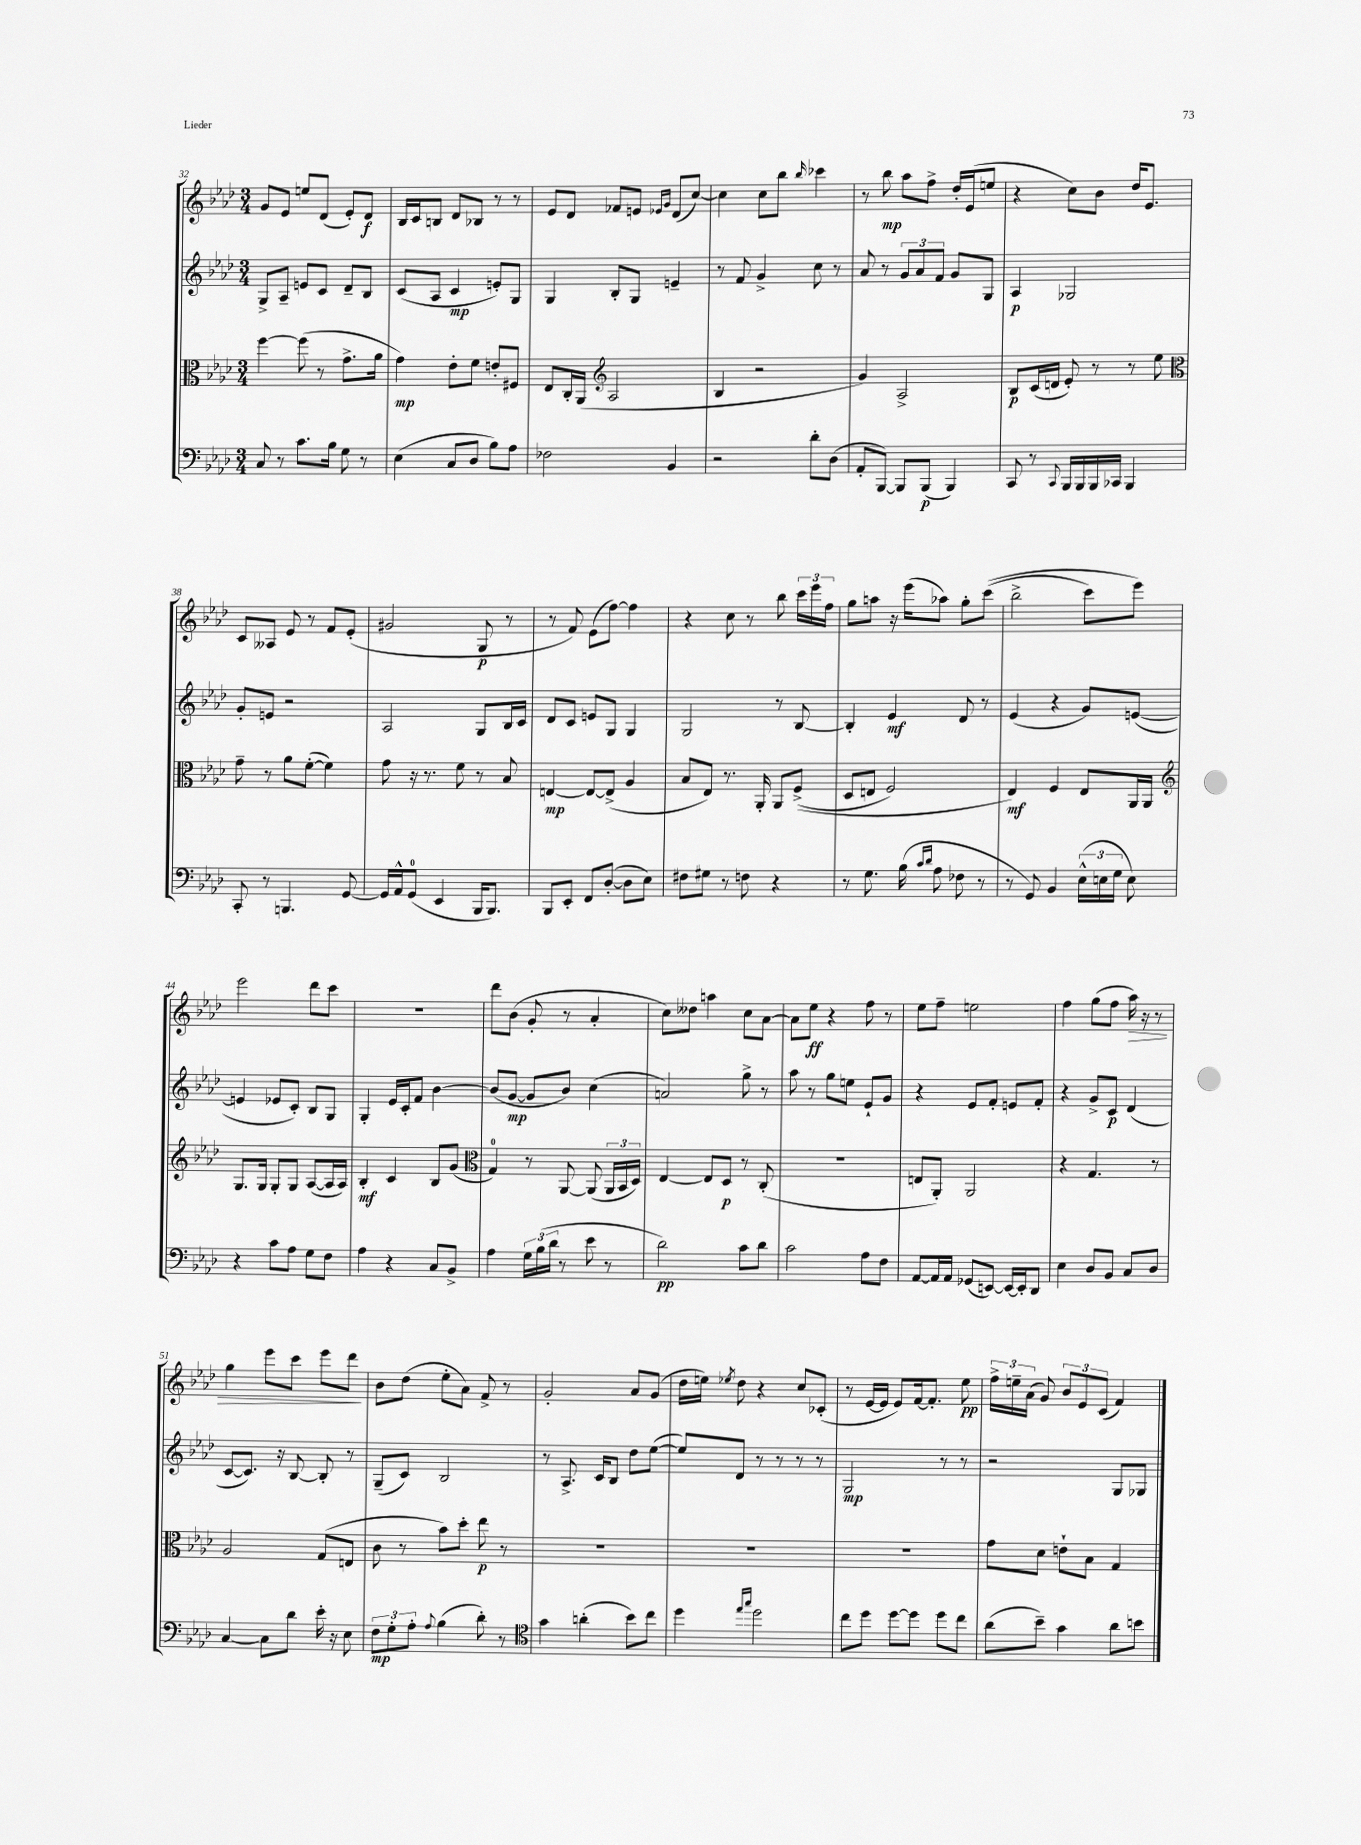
<<
\new StaffGroup <<
\new Staff = "s0" {
    \clef treble \key aes \major \numericTimeSignature \time 3/4
    \autoBeamOff g'8[ ees'8] e''8[ des'8]( ees'8[-.) des'8]\f |
    bes16[ c'16 b8] des'8[ bes8] r8 r8 |
    ees'8[ des'8] fes'8[ e'8] \grace { ees'16[ g'16] } des'8[( c''8]~) |
    c''4 c''8[ bes''8] \grace { bes''16 } ces'''4 |
    r8 bes''8\mp aes''8[ f''8]-> des''16[-. ees'16( e''8] |
    r4 c''8[) bes'8] des''16[ ees'8.] |
    c'8[ aeses8] ees'8 r8 f'8[ ees'8]-.( |
    gis'2 g8\p r8 |
    r8 f'8) ees'8[( f''8]~) f''4 |
    r4 c''8 r8 bes''8 \tuplet 3/2 { c'''16[ ees'''16 f''16] } |
    g''8[ a''8] r16 ees'''16[( aes''8]) g''8[-. c'''8](\( |
    bes''2-> c'''8[) ees'''8]\) |
    ees'''2 des'''8[ c'''8] |
    R2. |
    des'''8[ bes'8]( g'8-. r8 aes'4-. |
    c''8[) deses''8] a''4 c''8[ aes'8]~ |
    aes'8[ ees''8]\ff r4 f''8 r8 |
    ees''8[ f''8]-- e''2 |
    f''4 g''8[( f''8] aes''16\>) r16 r8 |
    g''4 ees'''8[ c'''8] ees'''8[ des'''8]\! |
    bes'8[ des''8]( ees''8[-. aes'8]) f'8-> r8 |
    g'2-. aes'8[ g'8]( |
    des''16[ e''16]) \acciaccatura { ees''8 } des''8 r4 c''8[ ces'8]-.( |
    r8 ees'16[~ ees'16] ees'8[) f'16~ f'8.]-. ees''8\pp |
    \tuplet 3/2 { f''16[-> e''16-- aes'16]( } g'8) \tuplet 3/2 { bes'8[ ees'8 c'8]( } f'4) \bar "|." |
}
\new Staff = "s1" {
    \clef treble \key aes \major \numericTimeSignature \time 3/4
    \autoBeamOff g8[-> aes8]-- e'8[ c'8] des'8[-- bes8] |
    c'8[( aes8] c'4\mp e'8[-.) g8] |
    g4 bes8[-. g8] e'4-- |
    r8 f'8 g'4-> c''8 r8 |
    aes'8 r8 \tuplet 3/2 { g'8[ aes'8 f'8] } g'8[ g8] |
    aes4\p ges2 |
    g'8[-. e'8] r2 |
    aes2 g8[ bes16 c'16] |
    des'8[ c'8] e'8[ g8] g4 |
    g2 r8 bes8~ |
    bes4-. ees'4\mf des'8 r8 |
    ees'4( r4 g'8[) e'8]~( |
    e'4 ees'8[ c'8]-.) bes8[ g8] |
    g4-. ees'16[ c'16-. f'8] bes'4~ |
    bes'8[( g'8]~\mp g'8[ bes'8]) c''4( |
    a'2) g''8-> r8 |
    aes''8 r8 g''8[ e''8] ees'8[-! g'8] |
    r4 ees'8[ f'8]-. e'8[ f'8]-. |
    r4 g'8[-> c'8]\p des'4( |
    c'8[~ c'8.]) r16 bes8~ bes8-. r8 |
    g8[--( c'8]) bes2 |
    r8 aes8.-> c'16[ bes8] des''8[ ees''8]~( |
    ees''8[) des'8] r8 r8 r8 r8 |
    g2\mp r8 r8 |
    r2 g8[ ges8] \bar "|." |
}
\new Staff = "s2" {
    \clef alto \key aes \major \numericTimeSignature \time 3/4
    \autoBeamOff f''4~ f''8( r8 g'8.[-> aes'16] |
    g'4\mp) ees'8[-. f'8] e'8[-. fis8] |
    ees8[ c16-. aes,16]( \clef treble aes2 |
    bes4 r2 |
    g'4) aes2-> |
    bes8[\p c'16( d'16] ees'8-.) r8 r8 ees''8 |
    \clef alto g'8-- r8 aes'8[ f'8]~-.( f'4) |
    g'8 r16 r8. f'8 r8 bes8 |
    e4~\mp e8[~ e8]->( aes4 |
    bes8[ ees8]) r8. aes,16-. aes,8[ f8]->(\( |
    des8[ e8] f2) |
    ees4\mf\) f4 ees8[ aes,16 aes,16] |
    \clef treble g8.[ g16] g8[-. g8] aes8[~( aes16 aes16]) |
    bes4-.\mf c'4 bes8[ g'8]( |
    \clef alto g4-0) r8 aes,8~ aes,8( \tuplet 3/2 { aes,16[ bes,16 des16]) } |
    ees4~ ees8[ des8]\p r8 c8-.( |
    R2. |
    e8[ aes,8]-.) aes,2 |
    r4 g4. r8 |
    aes2 g8[( e8] |
    c'8 r8 bes'8[) des''8]-. ees''8\p r8 |
    R2. |
    R2. |
    R2. |
    g'8[ des'8] e'8[-! bes8] g4 \bar "|." |
}
\new Staff = "s3" {
    \clef bass \key aes \major \numericTimeSignature \time 3/4
    \autoBeamOff c8 r8 c'8.[ bes16] g8 r8 |
    ees4( c8[ des8] bes8[) aes8] |
    fes2 bes,4 |
    r2 des'8[-. des8]( |
    aes,8[-. bes,,8]~) bes,,8[ bes,,8]\p( bes,,4) |
    c,8 r8 \appoggiatura { c,8 } bes,,16[ bes,,16 bes,,16 ces,16] bes,,4 |
    c,8-. r8 b,,4. g,8~ |
    g,16[ aes,16-^ g,8]-0( ees,4 bes,,16[ bes,,8.]) |
    bes,,8[ ees,8]-. f,8[ des8]~-.( des8[ ees8]) |
    fis8[ gis8] r8 f8 r4 |
    r8 g8. bes16( \grace { c'16[ des'16] } aes8 fes8 r8 |
    r8 g,8) bes,4 \tuplet 3/2 { ees16[-^( e16 g16] } e8) |
    r4 c'8[ aes8] g8[ f8] |
    aes4 r4 c8[ bes,8]-> |
    aes4 \tuplet 3/2 { g16[ bes16( des'16] } r8 ees'8 r8 |
    des'2\pp) c'8[ des'8] |
    c'2 aes8[ f8] |
    aes,8[~ aes,16 aes,16] ges,8[( e,8]~) e,16[~ e,16-. des,8] |
    ees4 des8[ bes,8] c8[ des8] |
    c4~ c8[ des'8] ees'16-. r16 ees8 |
    \tuplet 3/2 { f8[\mp g8-. aes8]-. } \appoggiatura { aes8 } bes4( des'8-.) r8 |
    \clef tenor g'4 a'4-.( bes'8[) c''8] |
    des''4 \grace { ees''16[ g''16] } des''2 |
    c''8[ des''8] des''8[~ des''8] des''8[ c''8] |
    aes'8[( bes'8]--) g'4 aes'8[ b'8] \bar "|." |
}
>>
>>
\layout { \context { \Score currentBarNumber = #32 } }
